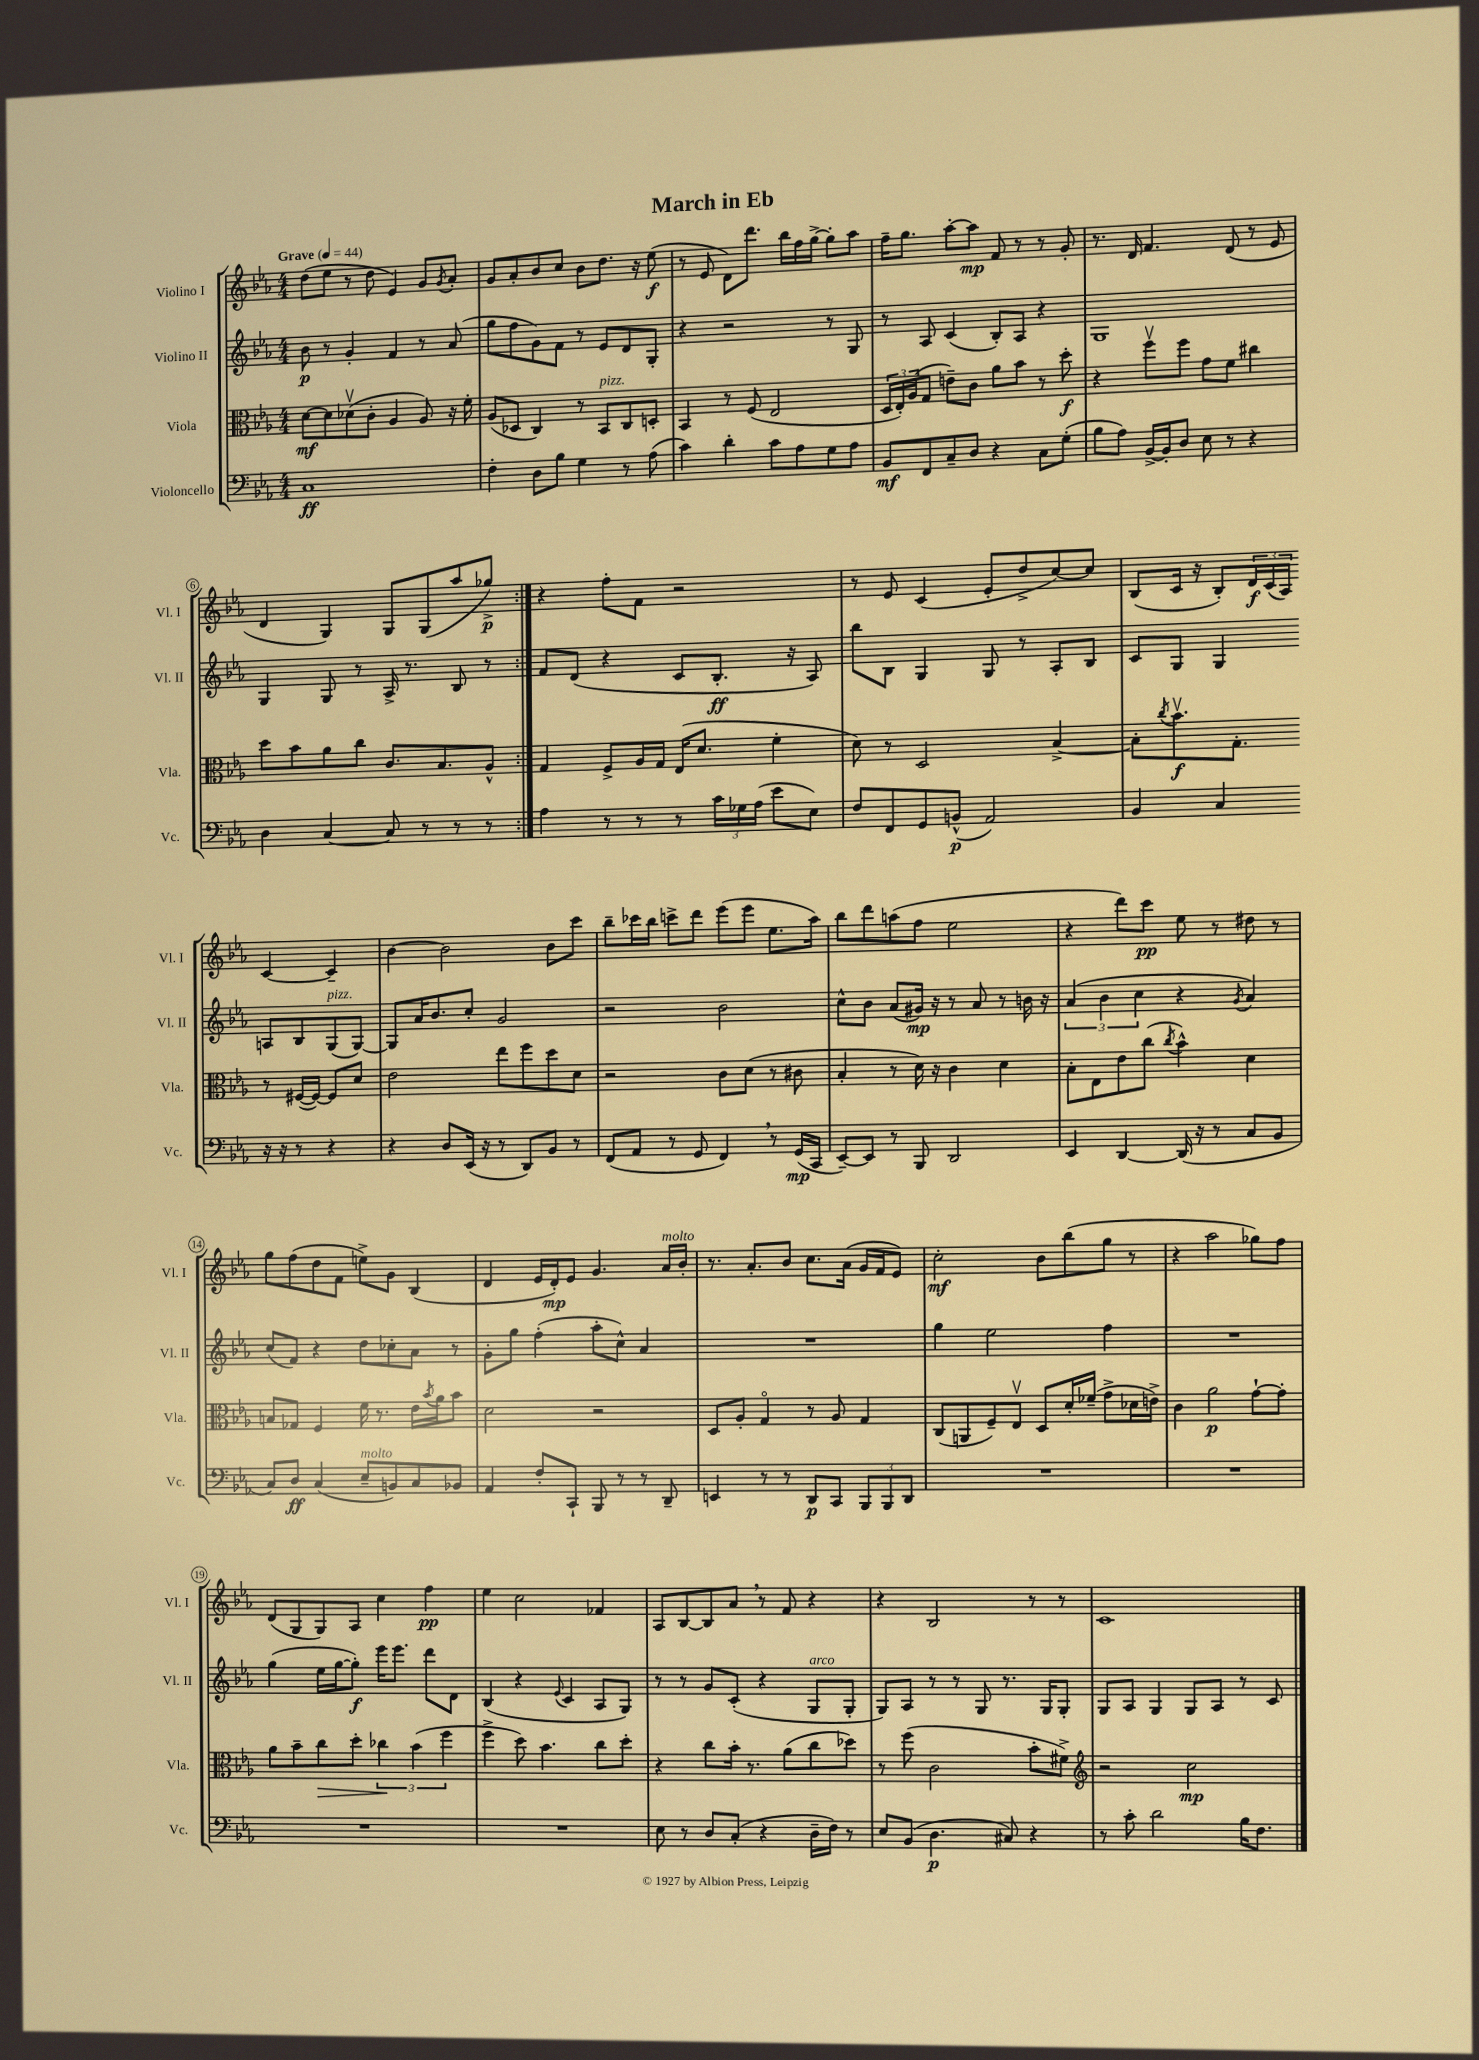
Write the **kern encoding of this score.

**kern	**dynam	**kern	**dynam	**kern	**dynam	**kern	**dynam
*part4	*part4	*part3	*part3	*part2	*part2	*part1	*part1
*staff4	*staff4	*staff3	*staff3	*staff2	*staff2	*staff1	*staff1
*I"Violoncello	*	*I"Viola	*	*I"Violino II	*	*I"Violino I	*
*I'Vc.	*	*I'Vla.	*	*I'Vl. II	*	*I'Vl. I	*
*clefF4	*	*clefC3	*	*clefG2	*	*clefG2	*
*k[b-e-a-]	*	*k[b-e-a-]	*	*k[b-e-a-]	*	*k[b-e-a-]	*
*M4/4	*	*M4/4	*	*M4/4	*	*M4/4	*
*MM44	*	*MM44	*	*MM44	*	*MM44	*
=1	=1	=1	=1	=1	=1	=1	=1
!	!	!	!	!	!	!LO:TX:a:B:t=Grave	!
1C	ff	[8d\L	mf	8b-\	p	(8dd\L	.
.	.	8d\]	.	8r	.	8ee-\J	.
.	.	(8d-Xv\	.	4g'/	.	8r	.
.	.	8c'\J	.	.	.	8dd\	.
.	.	4A-/	.	4f/	.	4e-/)	.
.	.	8A-/)	.	8r	.	8g/L	.
.	.	.	.	.	.	8qg/	.
.	.	16r	.	(8a-/	.	8a-'/J	.
.	.	16f'\	.	.	.	.	.
=2	=2	=2	=2	=2	=2	=2	=2
4F'\	.	(8A-/L	.	8gg\L	.	8g/L	.
.	.	8D-X/J	.	8ff\	.	8a-'/	.
8D\L	.	4C/)	.	8g\)	.	8b-/	.
8B-\J	.	.	.	8f\J	.	8cc/J	.
4G\	.	8r	.	8r	.	8b-\L	.
!	!	!LO:TX:a:i:t=pizz.	!	!	!	!	!
.	.	8BB-/L	.	8e-/L	.	8.dd\J	.
8r	.	8C/	.	8d/	.	.	.
.	.	.	.	.	.	16r	.
(8A-\	.	8Dn'/J	.	8G'/J	.	(8ee-\	f
=3	=3	=3	=3	=3	=3	=3	=3
4c\)	.	4BB-/	.	4r	.	8r	.
.	.	.	.	.	.	8e-/	.
4d'\	.	8r	.	2r	.	8d\L)	.
.	.	(8F/	.	.	.	8.ddd\J	.
8c\L	.	2E-/	.	.	.	.	.
.	.	.	.	.	.	16bb-\LL	.
8A-\	.	.	.	.	.	16ff\	.
.	.	.	.	.	.	[16gg^\JJ	.
8G\	.	.	.	8r	.	8gg'\L]	.
8A-\J	.	.	.	8G/	.	8aa-\J	.
=4	=4	=4	=4	=4	=4	=4	=4
8BB-/L	mf	24D/LL	.	8r	.	16ff~\KL	.
.	.	24E-'/)	.	.	.	.	.
.	.	.	.	.	.	8.gg\J	.
.	.	(24A-/J	.	.	.	.	.
8FF/	.	8G/J	.	8A-/	.	.	.
8C~/	.	8en~\L)	.	(4c/	.	[8aa-'\L	.
8D/J	.	8c\J	.	.	.	8aa-\J]	mp
4r	.	8a-\L	.	8B-'/L)	.	8f/	.
.	.	8b-\J	.	8A-/J	.	8r	.
8C\L	.	8r	.	4r	.	8r	.
(8G'\J	.	8dd'\	f	.	.	8g'/	.
=5	=5	=5	=5	=5	=5	=5	=5
8B-\L	.	4r	.	1G	.	8.r	.
8A-\J)	.	.	.	.	.	.	.
.	.	.	.	.	.	16d/	.
[16BB-^/LL	.	8ffv\L	.	.	.	4.f/	.
16BB-'/J]	.	.	.	.	.	.	.
8D/J	.	8ff\J	.	.	.	.	.
8E-\	.	8g\L	.	.	.	.	.
8r	.	8f\J	.	.	.	(8d/	.
4r	.	4cc#X\	.	.	.	8r	.
.	.	.	.	.	.	8e-/	.
!!LO:LB:g=z
=6	=6	=6	=6	=6	=6	=6	=6
4D\	.	8dd\L	.	4G/	.	4d/	.
.	.	8b-\	.	.	.	.	.
[4C/	.	8a-\	.	8G/	.	4G/)	.
.	.	8cc\J	.	8r	.	.	.
8C/]	.	8.c/L	.	16A-^/	.	8G/L	.
.	.	.	.	8.r	.	.	.
8r	.	.	.	.	.	(8G/	.
.	.	8.B-/	.	.	.	.	.
8r	.	.	.	8B-/	.	8aa-/	.
8r	.	8A-^^/J	.	8r	.	8gg-X^/J)	p
=7:|!	=7:|!	=7:|!	=7:|!	=7:|!	=7:|!	=7:|!	=7:|!
4A-\	.	4G/	.	8f/L	.	4r	.
.	.	.	.	(8d/J	.	.	.
8r	.	8F^/L	.	4r	.	8ff'\L	.
8r	.	16A-/L	.	.	.	8f\J	.
.	.	16G/JJ	.	.	.	.	.
8r	.	(16E-/KL	.	8c/L	.	2r	.
.	.	8.d/J	.	.	.	.	.
24c\LL	.	.	.	8.B-'/J	ff	.	.
24G-X\	.	.	.	.	.	.	.
(24A-\JJ	.	.	.	.	.	.	.
8e-\L	.	4f'\	.	.	.	.	.
.	.	.	.	16r	.	.	.
8E-\J)	.	.	.	8A-/)	.	.	.
=8	=8	=8	=8	=8	=8	=8	=8
8F/L	.	8d\)	.	8bb-\L	.	8r	.
8FF/	.	8r	.	8B-\J	.	8e-/	.
8GG/	.	2D/	.	4G/	.	(4c/	.
(8BBn^^/J	p	.	.	.	.	.	.
2AA-/)	.	.	.	8G/	.	8e-'/L	.
.	.	.	.	8r	.	8dd^/	.
.	.	[4B-^/	.	8A-'/L	.	[8cc/)	.
.	.	.	.	8B-/J	.	8cc/J]	.
=9	=9	=9	=9	=9	=9	=9	=9
4BB-/	.	8B-'\L]	.	8c/L	.	(8B-/L	.
.	.	8qcc/	.	.	.	.	.
.	.	8.b-v\	f	8G/J	.	16c/Jk	.
.	.	.	.	.	.	16r	.
4C/	.	.	.	4G/	.	8B-'/L)	.
.	.	8.G'\J	.	.	.	.	.
.	.	.	.	.	.	24d/L	f
.	.	.	.	.	.	(24c/	.
.	.	.	.	.	.	24A-/JJ)	.
16r	.	8r	.	8An/L	.	[4c/	.
16r	.	.	.	.	.	.	.
8r	.	([16F#X/LL	.	8B-/	.	.	.
.	.	16F#/JJ_)	.	.	.	.	.
!	!	!	!	!LO:TX:a:i:t=pizz.	!	!	!
4r	.	8F#/L]	.	(8G/	.	4c~/]	.
.	.	8d/J	.	[8G/J)	.	.	.
!!LO:LB:g=z
=10	=10	=10	=10	=10	=10	=10	=10
4r	.	2e-\	.	8G/L]	.	[4b-\	.
.	.	.	.	16a-/K	.	.	.
.	.	.	.	8.b-/	.	.	.
8D/L	.	.	.	.	.	2b-\]	.
(16EE-/Jk	.	.	.	8cc'/J	.	.	.
16r	.	.	.	.	.	.	.
8r	.	8ee-\L	.	2g/	.	.	.
8DD/L)	.	8ff\	.	.	.	.	.
8BB-/J	.	8dd\	.	.	.	8b-\L	.
8r	.	8d\J	.	.	.	8ccc\J	.
=11	=11	=11	=11	=11	=11	=11	=11
(8FF/L	.	2r	.	2r	.	8bb-~\L	.
8AA-/J	.	.	.	.	.	16ccc-X\L	.
.	.	.	.	.	.	16bb-\JJ	.
8r	.	.	.	.	.	8cccn^\L	.
8GG/	.	.	.	.	.	8ddd\J	.
4FF,/)	.	8c\L	.	2b-\	.	(8eee-\L	.
.	.	(8d\J	.	.	.	8eee-\J	.
8r	.	8r	.	.	.	8.ee-\L	.
(16GG/LL	mp	8c#X\	.	.	.	.	.
16CC/JJ	.	.	.	.	.	16aa-\Jk)	.
=12	=12	=12	=12	=12	=12	=12	=12
[8EE-~/L)	.	4B-'/	.	8cc^^\L	.	8bb-\L	.
8EE-/J]	.	.	.	8b-\J	.	8ddd\	.
8r	.	8r	.	(8a-/L	.	(8aan\	.
8BBB-/	.	16d\)	.	16g#X/Jk)	mp	8ff\J	.
.	.	16r	.	16r	.	.	.
2DD/	.	4c\	.	8r	.	2ee-\	.
.	.	.	.	8a-/	.	.	.
.	.	4d\	.	8r	.	.	.
.	.	.	.	16bn\	.	.	.
.	.	.	.	16r	.	.	.
=13	=13	=13	=13	=13	=13	=13	=13
4EE-/	.	8B-'\L	.	(6a-/	.	4r	.
.	.	8E-\	.	.	.	.	.
.	.	.	.	6b-\	.	.	.
[4DD/	.	8e-\	.	.	.	8ddd\L)	.
.	.	.	.	6cc\	.	.	.
.	.	(8cc\J	.	.	.	8ccc\J	pp
.	.	8qcc/	.	.	.	.	.
(16DD/]	.	4b-^^\)	.	4r	.	8ee-\	.
16r	.	.	.	.	.	.	.
8r	.	.	.	.	.	8r	.
.	.	.	.	8qg/	.	.	.
8C/L	.	4d\	.	4a-/)	.	8dd#X\	.
8BB-/J	.	.	.	.	.	8r	.
!!LO:LB:g=z
=14	=14	=14	=14	=14	=14	=14	=14
8C/L)	.	8Bn/L	.	(8cc/L	.	8gg\L	.
8D/J	ff	8G-X/J	.	8f/J)	.	(8ff\	.
(4C/	.	4F/	.	4r	.	8dd\	.
.	.	.	.	.	.	8f\J	.
!LO:TX:a:i:t=molto	!	!	!	!	!	!	!
8E-~/L	.	16f\	.	8dd\L	.	8een^\L)	.
.	.	8.r	.	.	.	.	.
8BBn/)	.	.	.	8cc-X'\	.	8g\J	.
8C/	.	16e-\LL	.	8a-\J	.	(4B-/	.
.	.	8qb-/	.	.	.	.	.
.	.	16a-\J	.	.	.	.	.
8BB-X/J	.	8b-\J	.	8r	.	.	.
=15	=15	=15	=15	=15	=15	=15	=15
4AA-/	.	2d\	.	8g'\L	.	4d/	.
.	.	.	.	8gg\J	.	.	.
8F'/L	.	.	.	(4ff'\	.	16e-/LL	.
.	.	.	.	.	.	16d'/J)	mp
8CC`/J	.	.	.	.	.	8e-/J	.
8BBB-/	.	2r	.	8aa-'\L	.	4.g/	.
8r	.	.	.	8cc^^\J)	.	.	.
8r	.	.	.	4a-/	.	.	.
!	!	!	!	!	!	!LO:TX:a:i:t=molto	!
8DD~/	.	.	.	.	.	16a-/LL	.
.	.	.	.	.	.	16b-'/JJ	.
=16	=16	=16	=16	=16	=16	=16	=16
4EEn/	.	8D/L	.	1r	.	8.r	.
.	.	8A-'/J	.	.	.	.	.
.	.	.	.	.	.	8.a-'/L	.
8r	.	4G/	.	.	.	.	.
8r	.	.	.	.	.	8b-/J	.
8DD/L	p	8r	.	.	.	8.cc\L	.
8CC/J	.	8A-/	.	.	.	.	.
.	.	.	.	.	.	(16a-\Jk	.
12BBB-/L	.	4G/	.	.	.	16g/LL	.
.	.	.	.	.	.	16f/J	.
12BBB-/	.	.	.	.	.	.	.
.	.	.	.	.	.	8e-/J)	.
12DD/J	.	.	.	.	.	.	.
=17	=17	=17	=17	=17	=17	=17	=17
1r	.	(8C/L	.	4gg\	.	2cc'\	mf
.	.	8AAn/	.	.	.	.	.
.	.	8F~/)	.	2ee-\	.	.	.
.	.	8E-v/J	.	.	.	.	.
.	.	8D/L	.	.	.	8b-\L	.
.	.	16d'/L	.	.	.	(8bb-\	.
.	.	(16f-X~/JJ	.	.	.	.	.
.	.	8g^\L	.	4ff\	.	8gg\J	.
.	.	16d-X\L	.	.	.	8r	.
.	.	16en^\JJ)	.	.	.	.	.
=18	=18	=18	=18	=18	=18	=18	=18
1r	.	4c\	.	1r	.	4r	.
.	.	2a-\	p	.	.	2aa-\	.
.	.	[8g`\L	.	.	.	8gg-X\L)	.
.	.	8g'\J]	.	.	.	8ff\J	.
!!LO:LB:g=z
=19	=19	=19	=19	=19	=19	=19	=19
1r	.	8a-\L	.	(4gg\	.	(8d/L	.
.	.	8b-~\	.	.	.	8G/	.
!	!	!	!LO:HP:b	!	!	!	!
.	.	8cc\	>	16ee-\LL	.	8G/)	.
.	.	.	.	[16gg\J	.	.	.
.	.	8dd'\J	.	8gg'\J])	f	8A-/J	.
.	.	6cc-X\	.	16eee-\KL	.	4cc\	.
.	.	.	.	8.eee-\J	.	.	.
.	.	(6b-\	]	.	.	.	.
.	.	.	.	8ddd\L	.	4ff\	pp
.	.	6ff\	.	.	.	.	.
.	.	.	.	8d\J	.	.	.
=20	=20	=20	=20	=20	=20	=20	=20
1r	.	4ff^\	.	(4B-/	.	4ee-\	.
.	.	8dd\)	.	4r	.	2cc\	.
.	.	4.b-\	.	.	.	.	.
.	.	.	.	8qqe-/	.	.	.
.	.	.	.	4c/	.	.	.
.	.	8cc\L	.	8A-/L	.	4f-X/	.
.	.	8dd'\J	.	8G/J)	.	.	.
=21	=21	=21	=21	=21	=21	=21	=21
8E-\	.	4r	.	8r	.	8A-/L	.
8r	.	.	.	8r	.	[8B-/	.
8D/L	.	8cc\L	.	8g/L	.	8B-/]	.
(8C'/J	.	16b-'\Jk	.	(8c'/J	.	8a-,/J	.
.	.	8.r	.	.	.	.	.
4r	.	.	.	4r	.	8r	.
.	.	(8a-\L	.	.	.	8f/	.
!	!	!	!	!LO:TX:a:i:t=arco	!	!	!
16D~\LL	.	8cc\	.	8G/L	.	4r	.
16F\JJ)	.	.	.	.	.	.	.
8r	.	8dd-X\J)	.	8G'/J	.	.	.
=22	=22	=22	=22	=22	=22	=22	=22
8E-/L	.	8r	.	8G/L)	.	4r	.
(8BB-/J	.	(8ff\	.	8A-/J	.	.	.
4.D\	p	2c\	.	8r	.	2B-/	.
.	.	.	.	8r	.	.	.
.	.	.	.	8G/	.	.	.
8C#X/)	.	.	.	8.r	.	.	.
4r	.	8b-'\L	.	.	.	8r	.
.	.	.	.	16G/KL	.	.	.
.	.	8f#X^\J)	.	8G'/J	.	8r	.
=23	=23	=23	=23	=23	=23	=23	=23
*	*	*clefG2	*	*	*	*	*
8r	.	2r	.	8G/L	.	1c	.
8c'\	.	.	.	8A-/J	.	.	.
2d\	.	.	.	4G/	.	.	.
.	.	2cc\	mp	8G/L	.	.	.
.	.	.	.	8A-/J	.	.	.
16B-\KL	.	.	.	8r	.	.	.
8.F\J	.	.	.	.	.	.	.
.	.	.	.	8c/	.	.	.
==	==	==	==	==	==	==	==
*-	*-	*-	*-	*-	*-	*-	*-
